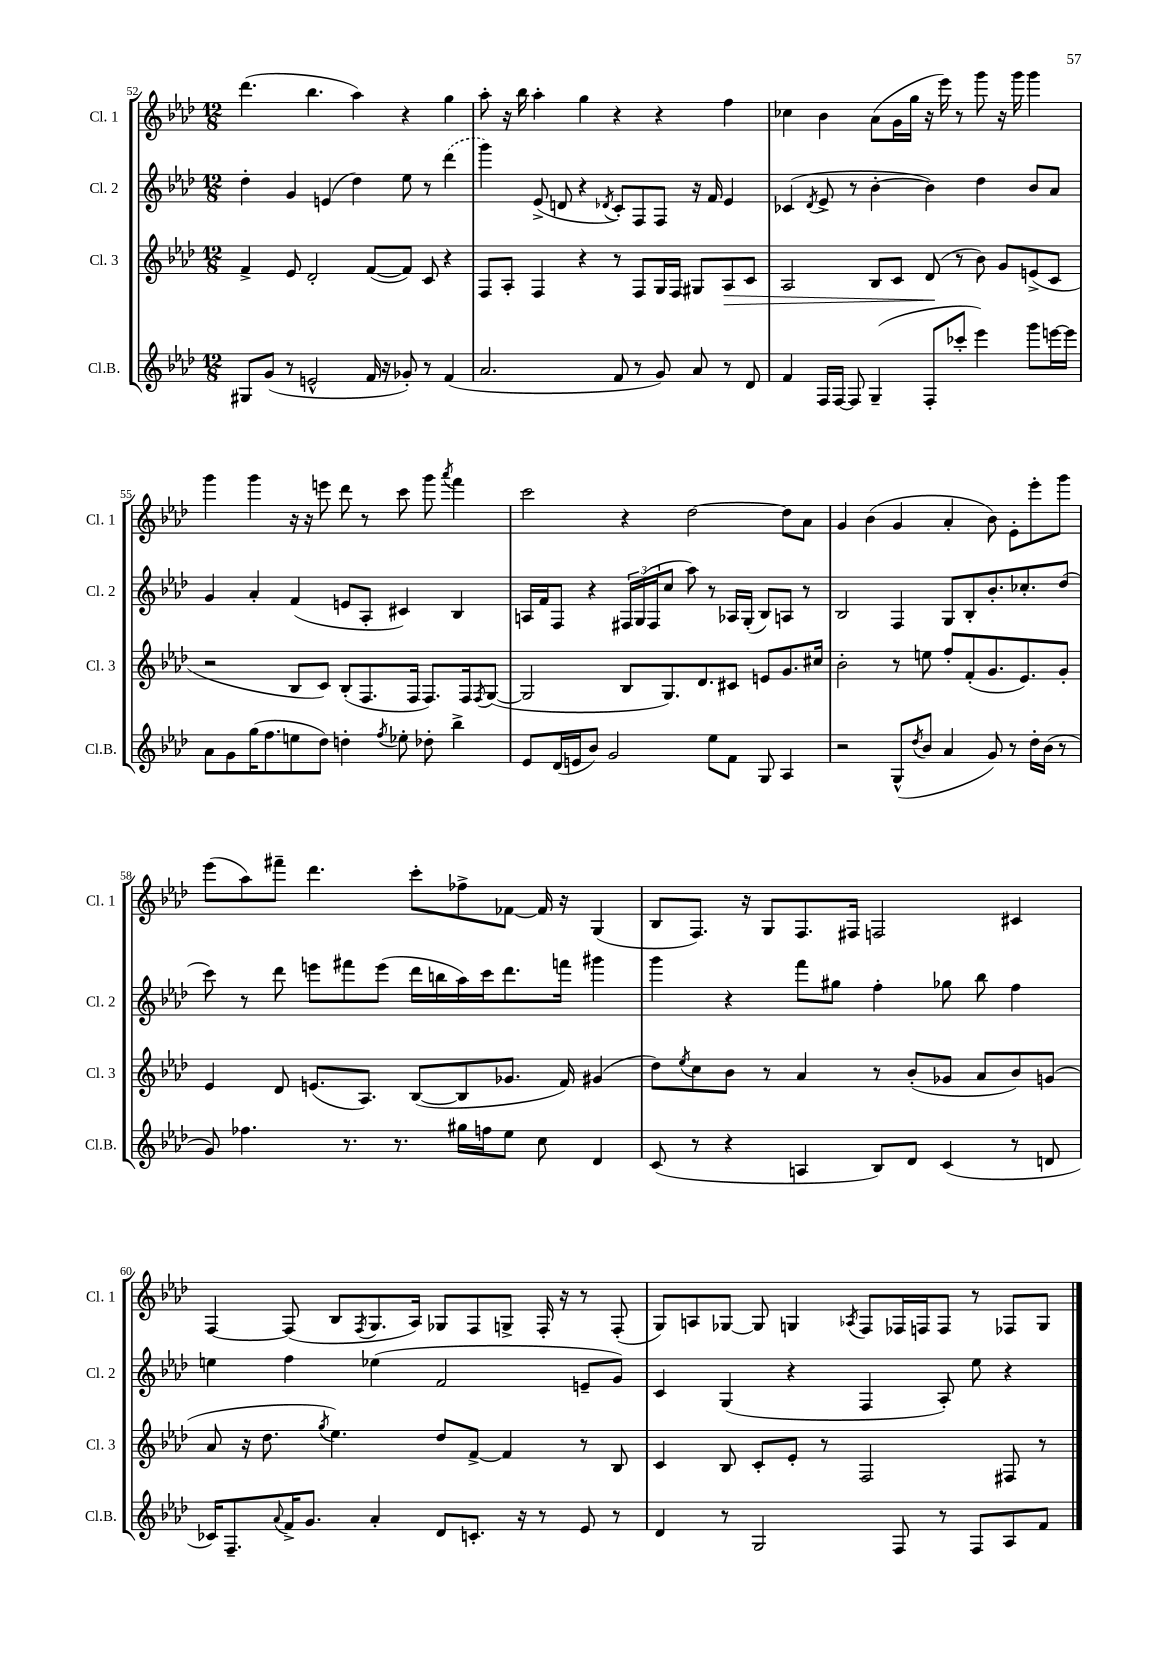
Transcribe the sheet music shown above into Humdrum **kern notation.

**kern	**kern	**kern	**kern
*staff4	*staff3	*staff2	*staff1
*clefG2	*clefG2	*clefG2	*clefG2
*k[b-e-a-d-]	*k[b-e-a-d-]	*k[b-e-a-d-]	*k[b-e-a-d-]
*M12/8	*M12/8	*M12/8	*M12/8
8G#	4f^	4dd-'	(4.ddd-
(8g	.	.	.
8r	8e-	4g	.
2e^^	2d-'	.	4.bb-
.	.	(4e	.
.	.	4dd-)	4aa-)
16f	([8f	.	.
16r	.	.	.
8g-')	8f])	8ee-	4r
8r	8c	8r	.
(4f	4r	(4ddd-	4gg
=	=	=	=
2.a-	8F	4ggg)	8aa-'
.	8A-'	.	16r
.	.	.	16bb-
.	4F	(8e-^	4aa-'
.	.	8d	.
.	4r	4r	4gg
.	.	8qd-	.
8f	8r	8c')	4r
8r	8F	8F	.
8g)	16G	8F	4r
.	16F	.	.
8a-	8G#	16r	.
.	.	16f	.
8r	8A-	4e-	4ff
8d-	8c	.	.
=	=	=	=
4f	2A-	(4c-	4cc-
.	.	8qd-	.
16F	.	8e-^	4b-
[16F	.	.	.
8F]	.	8r	.
(4G~	8B-	[4b-'	(8a-
.	8c	.	16g
.	.	.	16gg
8F'	(8d-	4b-])	16r
.	.	.	16eee-)
8ccc-'	8r	.	8r
4eee-)	8b-)	4dd-	8ggg
.	8g	.	16r
.	.	.	16ggg
8ggg	(8e^	8b-	4ggg
[16eee	8c	8a-	.
16eee]	.	.	.
=	=	=	=
8a-	2r	4g	4ggg
8g	.	.	.
(16gg	.	4a-'	4ggg
8.ff	.	.	.
8ee	8B-	(4f	16r
.	.	.	16r
8dd-)	8c)	.	8eee
4dd'	(8B-'	8e	8ddd-
.	8.F	8A-'	8r
8qff	.	.	.
8ee-'	.	4c#)	8ccc
.	16F	.	.
8dd-'	8.F)	.	8ggg
.	.	.	8qaaa-
4bb-^	.	4B-	4fff
.	16F	.	.
.	8qF	.	.
.	([8G	.	.
=	=	=	=
8e-	2G]	16A	2ccc
.	.	16f	.
(16d-	.	8F	.
16e	.	.	.
8b-)	.	4r	.
2g	.	.	.
.	8B-	24F#	4r
.	.	(24G	.
.	.	24F#	.
.	8.G)	8cc	.
.	.	8aa-)	[2dd-
.	8.d-	.	.
8ee-	.	8r	.
8f	8c#	16A-	.
.	.	(16G'	.
8G	8e	8B-)	.
4A-	8.g	8A	8dd-]
.	.	8r	8a-
.	16cc#	.	.
=	=	=	=
2r	2b-'	2B-	4g
.	.	.	(4b-
(8G^^	8r	4F	4g
8qdd-	.	.	.
8b-	8ee	.	.
4a-	8ff'	8G	4a-'
.	(8f'	8B-'	.
8g)	8.g	8.b-'	8b-)
8r	.	.	8e-'
.	8.e-)	8.cc-'	.
16dd-'	.	.	8eee-'
(16b-	.	.	.
8r	8g'	(8dd-	8ggg
=	=	=	=
8g)	4e-	8ccc)	(8eee-
4.ff-	.	8r	8aa-)
.	8d-	8ddd-	8fff#~
.	(8.e	8eee	4.ddd-
8.r	.	8fff#	.
.	8.A-)	.	.
.	.	(8eee	.
8.r	.	.	.
.	([8B-	16ddd-	8ccc'
.	.	16bb	.
16gg#	8B-]	16aa-)	8ff-^
16ff	.	16ccc	.
8ee-	8.g-	8.ddd-	[8f-
8cc	.	.	16f-]
.	16f)	16fff	16r
4d-	(4g#	4ggg#	(4G
=	=	=	=
(8c	8dd-)	4ggg	8B-
.	8qee-	.	.
8r	8cc	.	8.F)
4r	8b-	4r	.
.	.	.	16r
.	8r	.	8G
4A	4a-	8fff	8.F
.	.	8gg#	.
.	.	.	16F#
8B-)	8r	4ff'	2F
8d-	(8b-'	.	.
(4c	8g-	8gg-	.
.	8a-	8bb-	.
8r	8b-)	4ff	4c#
8d	(8g	.	.
=	=	=	=
16c-)	8a-	4ee	[4F
8.F~	.	.	.
.	16r	.	.
.	8.dd-	.	.
8qqa-	.	.	.
16f^	.	4ff	(8F]
8.g	.	.	.
.	8qgg	.	.
.	4.ee-)	.	8B-
.	.	.	8qF
4a-'	.	(4ee-	8.G
.	.	.	16A-)
8d-	8dd-	2f	8G-
8.c'	[8f^	.	8F
.	4f]	.	8G^
16r	.	.	.
8r	.	.	16F'
.	.	.	16r
8e-	8r	8e~	8r
8r	8B-	8g)	(8F'
=	=	=	=
4d-	4c	4c	8G)
.	.	.	8A
8r	8B-	(4G	[8G-
2G	8c'	.	8G-]
.	8e-'	4r	4G
.	8r	.	.
.	.	.	8qA-
.	2F	4F	8F
8F	.	.	16F-
.	.	.	16F
8r	.	8A-')	8F
8F	.	8ee-	8r
8A-	8F#	4r	8F-
8f	8r	.	8G
==	==	==	==
*-	*-	*-	*-
